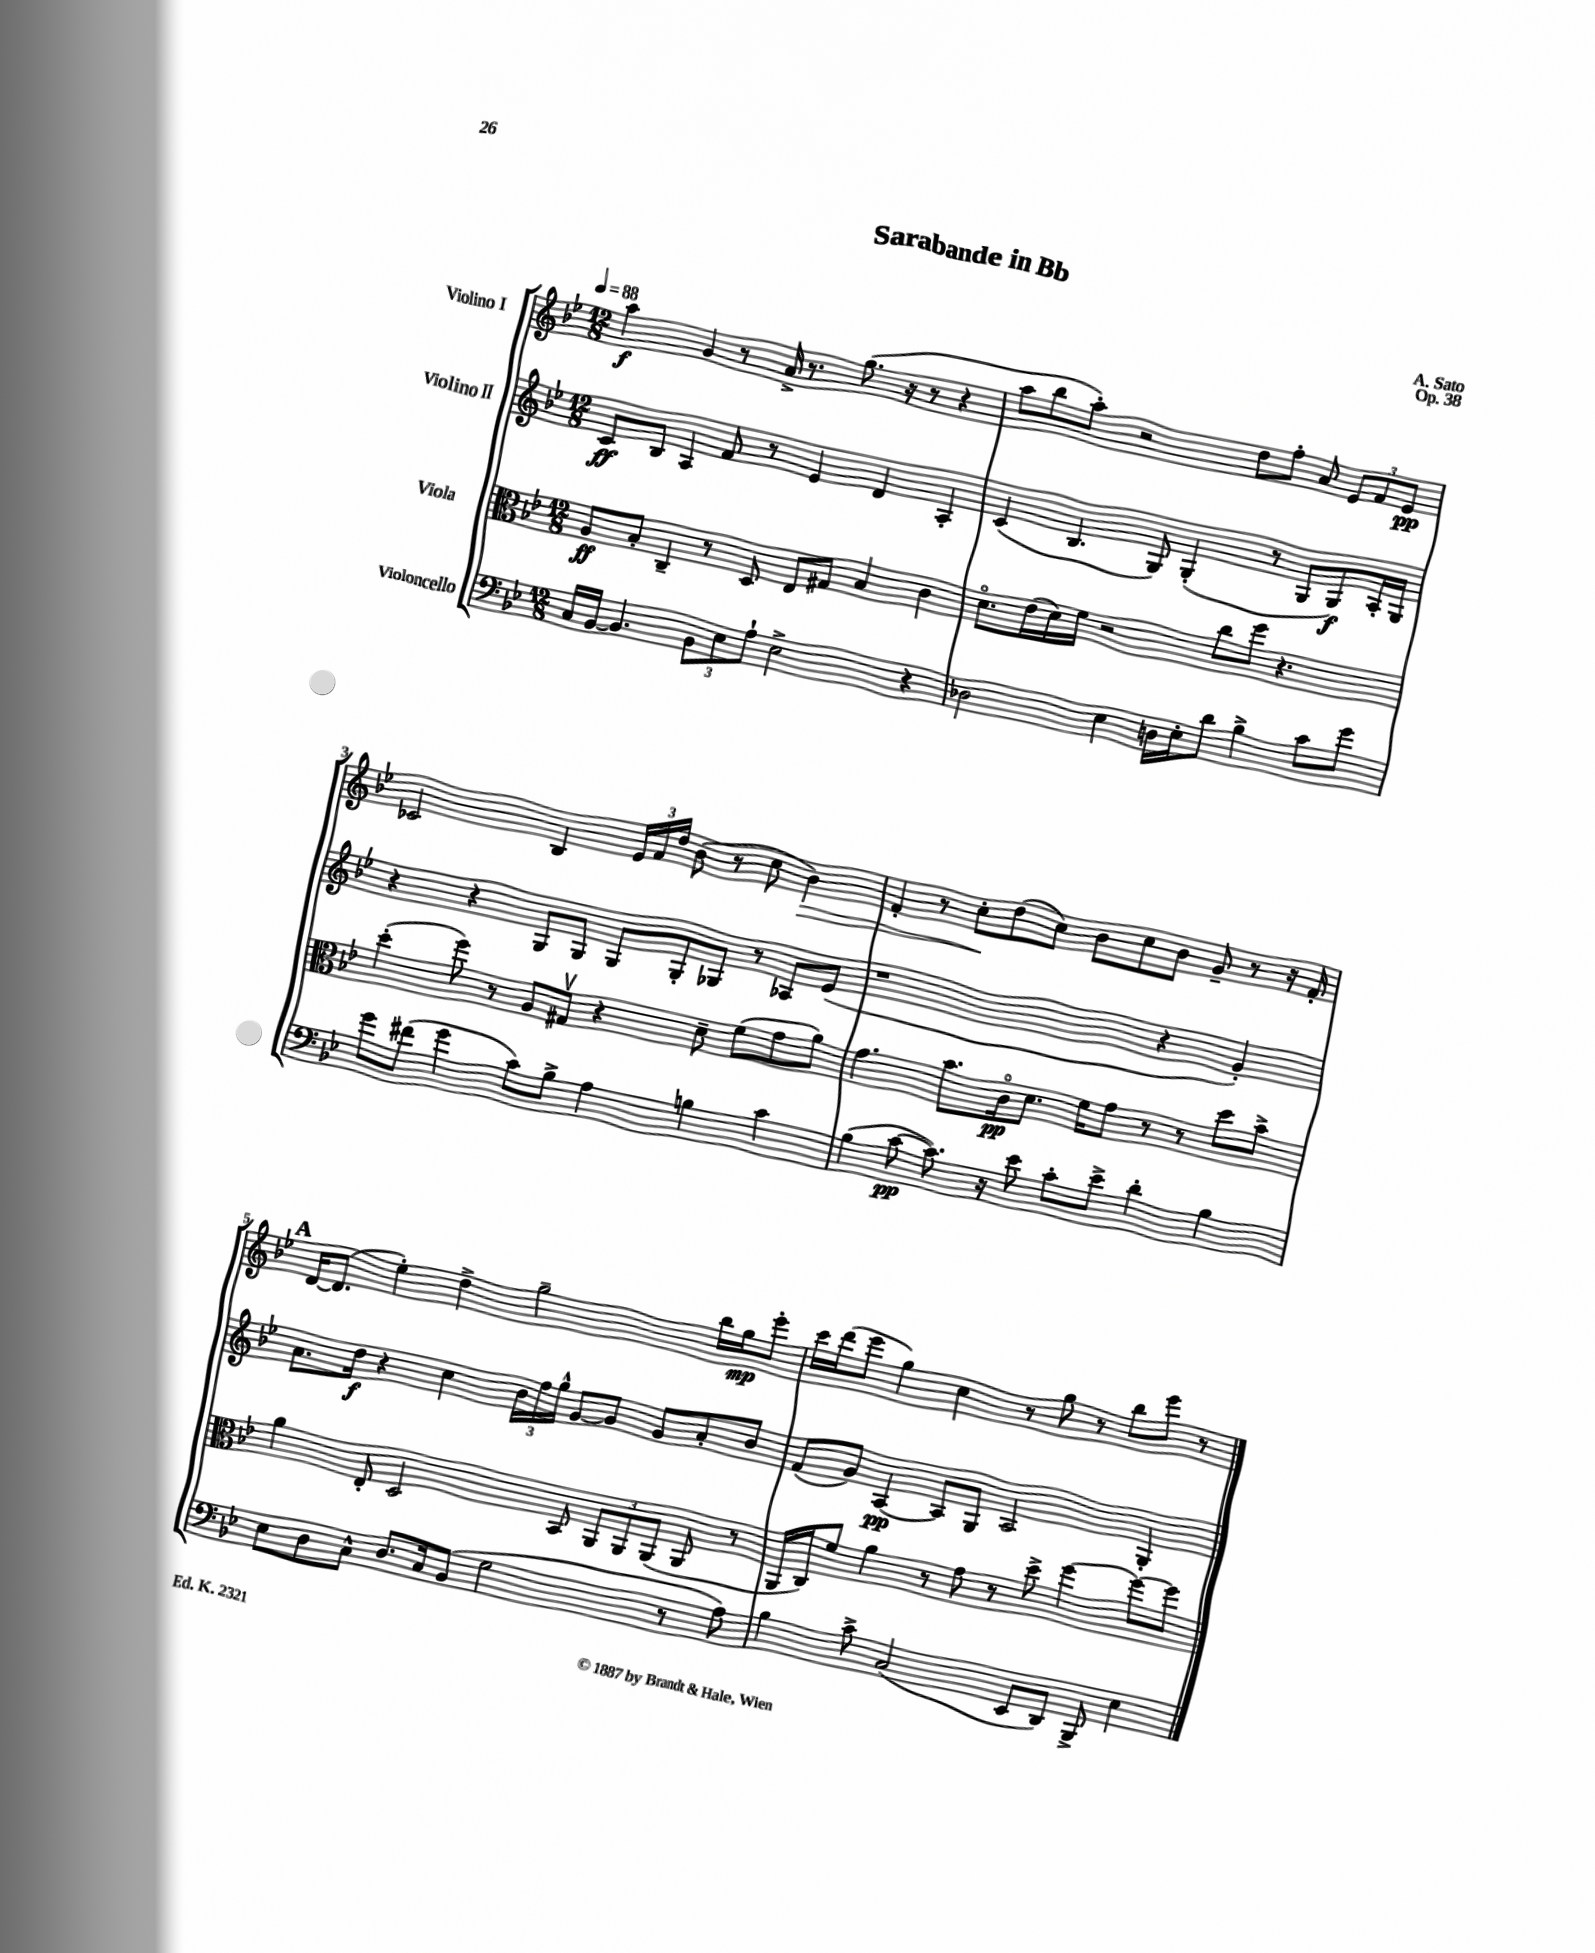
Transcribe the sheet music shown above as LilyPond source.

\header { title = "Sarabande in Bb" composer = "A. Sato" opus = "Op. 38" }
<<
\new StaffGroup <<
\new Staff = "s0" \with { instrumentName = "Violino I" } {
    \clef treble \key bes \major \numericTimeSignature \time 12/8 \tempo 4 = 88
    \autoBeamOff a''4\f g'4 r8 a'16-> r8. g''8.( r16 r8 r4 |
    a''8[ bes''8 a''8]-.) r2 d''8[ f''8]-. a'8 \tuplet 3/2 { ees'8[ f'8 ees'8]\pp } |
    ces'2 bes4 \tuplet 3/2 { ees'16[ f'16 d''16] } bes'8( r8 c''8 bes'4\>) |
    f'4-. r8 c''8[-.\! d''8( c''8]) bes'8[ c''8 bes'8] g'8-- r8 r16 f'16-. |
    \mark \markup { \bold "A" } d'16[~ d'8.]( ees''4-.) d''4-> g''2-- bes''16[ g''16\mp ees'''8]-. |
    c'''16[ d'''16( ees'''8] g''4) c''4 r8 g''8 r8 bes''8[ ees'''8] r8 \bar "|." |
}
\new Staff = "s1" \with { instrumentName = "Violino II" } {
    \clef treble \key bes \major \numericTimeSignature \time 12/8
    \autoBeamOff c'8[\ff bes8] a4 f'8 r8 ees'4 d'4 a4-. |
    c'4( bes4. g8) g4-.( r8 g8[ g8\f) a16-. g16] |
    r4 r4 g8[ g8] g8[ g8-. ges8] r8 aes8[ ees'8]( |
    r1 r4 g'4-.) |
    \mark \markup { \bold "A" } a'8.[ d''16]\f r4 c''4 \tuplet 3/2 { bes'16[ f''16 g''16]-^ } g'8[~ g'8] g'8[ a'8-. bes'8] |
    f'8[( g'8]) a4~\pp a8[ g8] a2 g4-. \bar "|." |
}
\new Staff = "s2" \with { instrumentName = "Viola" } {
    \clef alto \key bes \major \numericTimeSignature \time 12/8
    \autoBeamOff a8[\ff bes8]-. c4-- r8 d8 ees8[ gis8] bes4 c'4 |
    d'8.[\flageolet ees'16( d'16) f'16] r2 c''8[ f''8] r4. |
    d''4-.( f''8) r8 a8[ gis8]\upbow r4 d'8-- f'8[( g'8 a'8]) |
    g'4. bes'8.[ c'16\flageolet\pp d'8.] f'16[ g'8] r8 r8 d''8[ bes'8]-> |
    \mark \markup { \bold "A" } a'4 ees8-. d2 bes,8 \tuplet 3/2 { a,8[ a,8 a,8]( } a,8 r8 |
    a,16[ c16) f'8] a'4 r8 g'8 r8 d''8-> f''4~ f''8[~ f''8] \bar "|." |
}
\new Staff = "s3" \with { instrumentName = "Violoncello" } {
    \clef bass \key bes \major \numericTimeSignature \time 12/8
    \autoBeamOff c16[ bes,16]~ bes,4. \tuplet 3/2 { bes,8[ ees8 a8]-! } ees2-> r4 |
    des2 ees4 d16[ ees16-. d'8] bes4-> c'8[ g'8] |
    g'8[ fis'8]( g'4 c'8[) bes8]-> a4 b4 c'4 |
    bes4( c'8~\pp c'8.) r16 ees'8 c'8[-. ees'8]-> d'4-. bes4 |
    \mark \markup { \bold "A" } ees8[ d8 c8]-^ d8.[ c16 bes,8]( g2 r8 a8) |
    bes4 c'8-> c2( ees,8[ d,8]) bes,,8-> ees4 \bar "|." |
}
>>
>>
